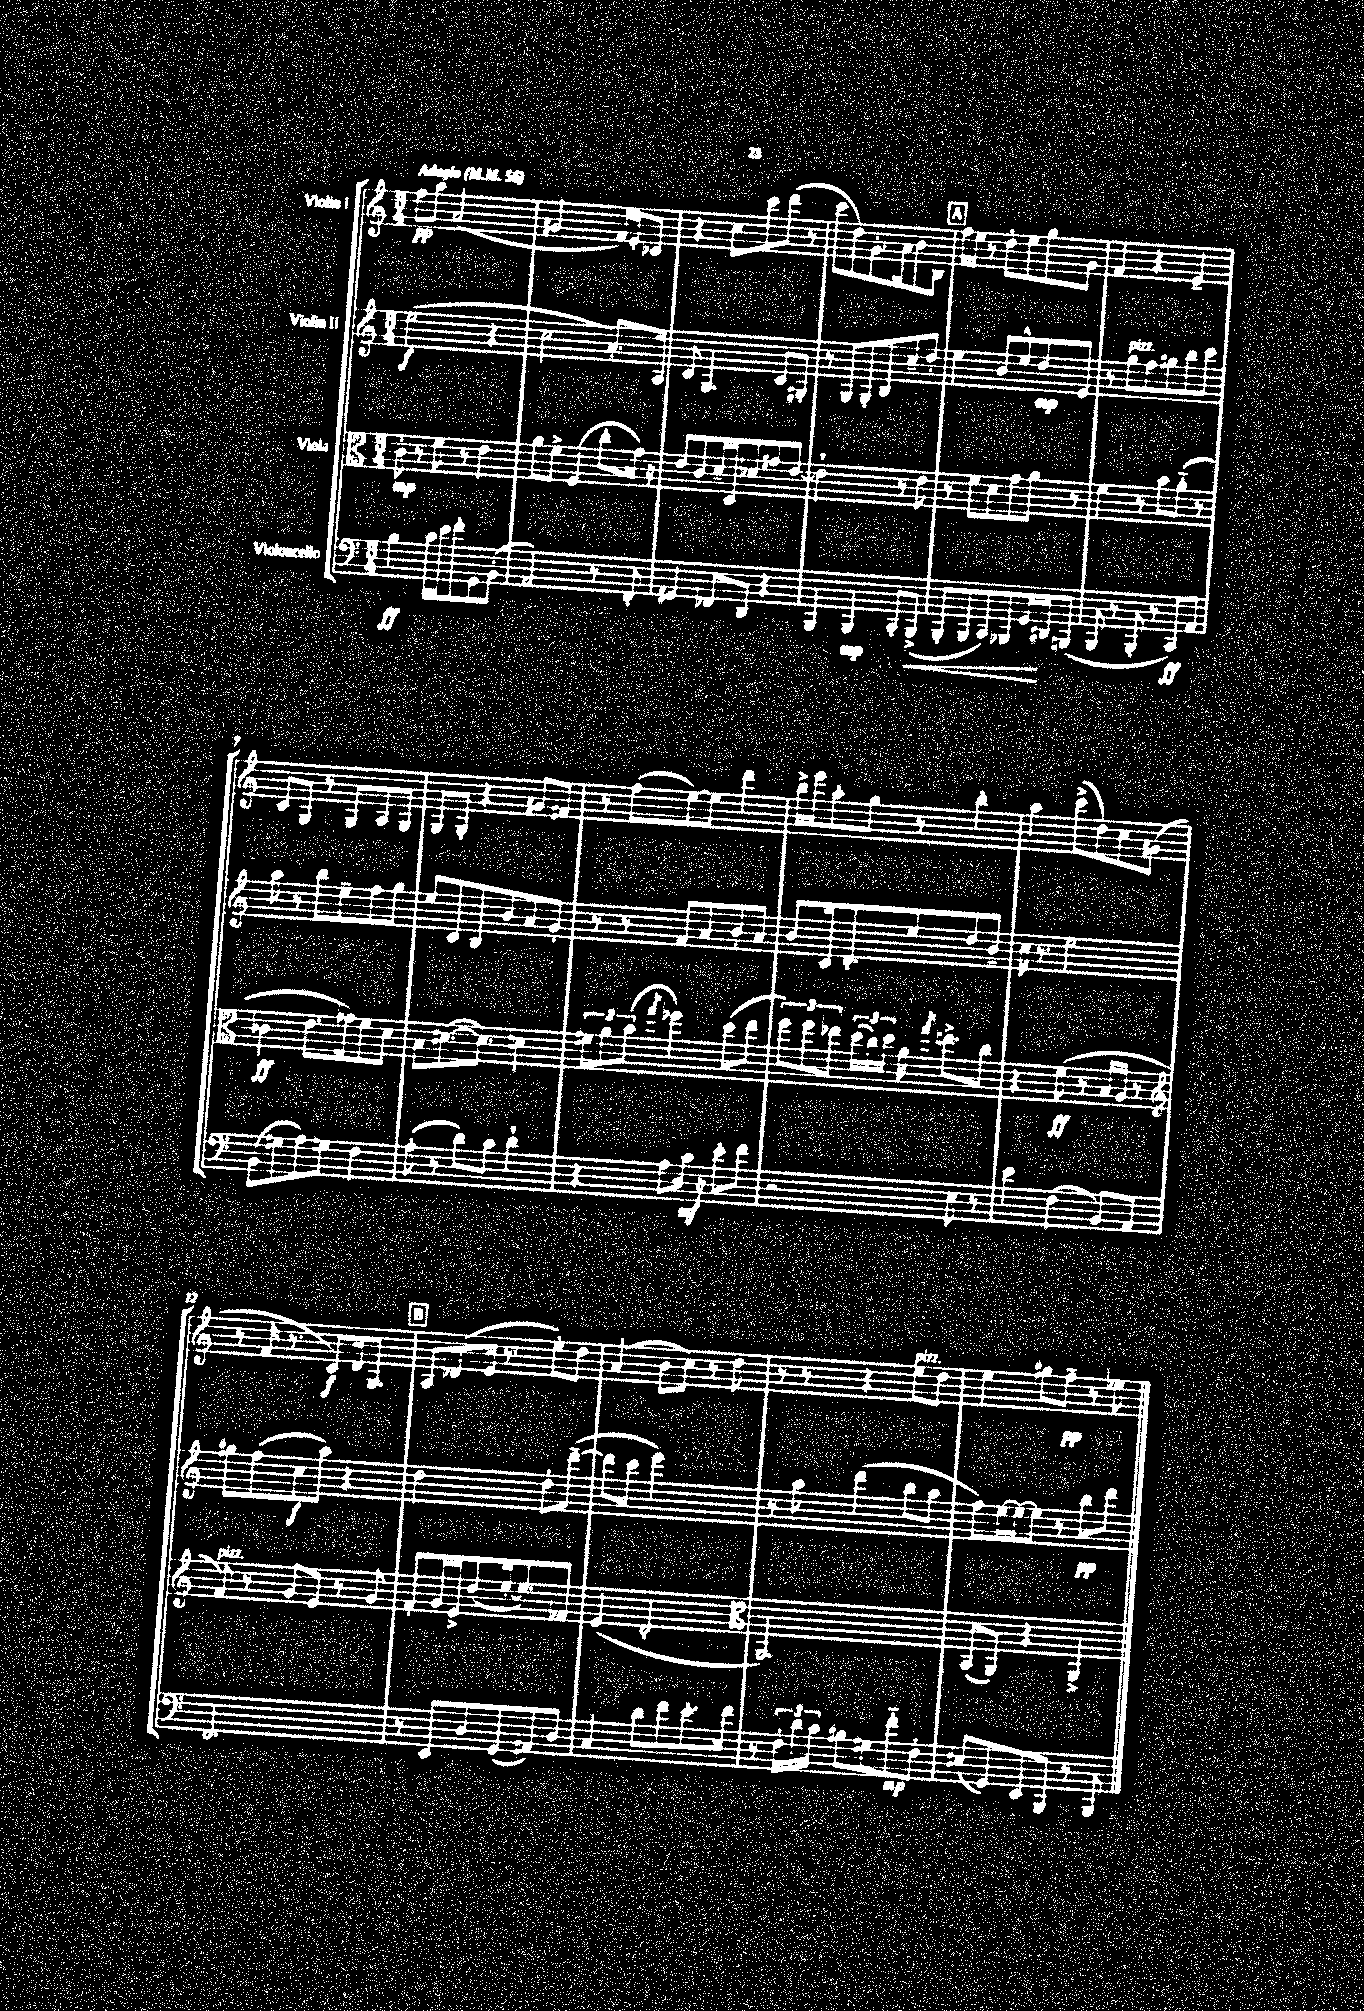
<<
\new StaffGroup <<
\new Staff = "s0" \with { instrumentName = "Violin I" } {
    \clef treble \key c \major \numericTimeSignature \time 3/4 \tempo "Adagio" 4 = 56
    \autoBeamOff f''8[\pp a''8] a'2( |
    gis'2 f'16[) e'16-. ces'8] |
    r4 c''8[ c'''8 d'''8]( r8 |
    c'''8[ d''8) g'8.-. a'16 b'8 b8] |
    \mark \markup { \box "A" } f''16[ e''16] r8 d''8[-. e''8 g''8 g'8] |
    f'4 r4 e'4-- |
    c'8[ g8] r8 g8[ a8 g8] |
    g8[ g8]-. r4 gis'8[ fis'8] |
    r8 f''8[( e''8~) e''8] d'''4 |
    b''16[-> e'''16 a''8-. g''8] r8 b''4-. |
    a''4 c'''8[->( d''8) c''8 gis'8]( |
    r8 f'16 r8. c'8[\f) d'16 g8.] |
    \mark \markup { \box "B" } a8[ des'8( e'16] r8. e''8[-.) d''8] |
    a'4( b'8[ c''8]) r8 d''8 |
    r8 r8 r4 e''8[^\markup { \italic "pizz." } d''8] |
    e''4 gis''8[ f''8]--\pp r8 ees''8 \bar "|." |
}
\new Staff = "s1" \with { instrumentName = "Violin II" } {
    \clef treble \key c \major \numericTimeSignature \time 3/4
    \autoBeamOff e''2\f( r4 |
    c''2 a'8.[-.) a16] |
    c'8 g4. c'8[ gis8]-. |
    r8 g8[ g8-. b8 c''8-- d''8]-. |
    \mark \markup { \box "A" } e''4 b'8[ e''8-^ d''8\mp e'8] |
    r8 g''8[^\markup { \italic "pizz." } f''8 gis''8 b''8 c'''8] |
    a''8 r8 b''8[ e''8-- f''8 g''8] |
    e''8[ c'8 b8 b'8 a'8 g'8]-. |
    r8 r8 f'8[ a'8 b'8-. a'8] |
    b'8[ c'16 d'8.-. e''8 d''8 b'8]-- |
    c''16 r8. e''2 |
    gis''8[ f''8( c''8\f a''8]) r4 |
    \mark \markup { \box "B" } d''2 d''8[-. d'''8]~--( |
    d'''8[ c'''8] e'''2) |
    r8 a''8 d'''4( b''8[ a''8] |
    f''8[) e''16~ e''16~ e''8] r8 b''8[\pp d'''8] \bar "|." |
}
\new Staff = "s2" \with { instrumentName = "Viola" } {
    \clef alto \key c \major \numericTimeSignature \time 3/4
    \autoBeamOff c'8-.\mp r8 f'8 r8 e'4 |
    a'8[ f'8]-> f4( c''8[-. g'16]) r16 |
    e'8[ c'8 d'16-- d16 des'8 gis'8 e'8]~ |
    e'2-! r8 e'8 |
    \mark \markup { \box "A" } r8 f'8[ d'8 g'8 a'8] r8 |
    f'4 r8 b'8[ a'8]-_( r8 |
    ces'4\ff e'8.[ ges'16) f'8 d'8] |
    b8[ dis'8.~( dis'8.]) d'4 |
    \tuplet 3/2 { fis'8[ a'8 b'8]( } \acciaccatura { g''8 } fes''4) d''8[( e''8] |
    \tuplet 3/2 { f''8[) f''8 ees''8] } \tuplet 3/2 { d''16[( c''16) d''16] } a'16 \acciaccatura { g''8 } e''8.[-> c''8] |
    r4 f'8\ff( r8 b16[ a16] r8 |
    \clef treble f'8^\markup { \italic "pizz." }) r8 g'8[ e'8] r8 g'8 |
    \mark \markup { \box "B" } f'8[-. g'16 e'16-> d''8( e''16~-. e''8.) fes'8] |
    e'4( d'2-. |
    \clef alto a,2.) |
    b,8[( a,8]) r4 a,4-> \bar "|." |
}
\new Staff = "s3" \with { instrumentName = "Violoncello" } {
    \clef bass \key c \major \numericTimeSignature \time 3/4
    \autoBeamOff b4\ff c'16[ e'16 f'8-. g,8 b,8]-.( |
    a,2) r8 f,8-. |
    gis,4 fes,8[ d,8] r4 |
    b,,4 b,,4\mp c,8[-. b,,8]->\<( |
    \mark \markup { \box "A" } b,,8[-. b,,8 c,8) bes,,8 g,16\! dis,16 b,,8]( |
    b,,8 r8 b,,8-. r8 c,8[\ff) a,8] |
    b,8[( gis8 a8) g8] f4 |
    a8-.( r8 d'8[) c'8] d'4-! |
    r4 a8[ c'16]\mf r16 e'8[-. f'8] |
    r2 e8 r8 |
    e'4 f4( b,8[) a,8] |
    f,2. |
    \mark \markup { \box "B" } r8 e,8[ d8 g,8( ais,8) d8] |
    c4 d'8[ f'8 e'8.-. f'16] |
    r8 \tuplet 3/2 { f16[-. d'16 c'16] } bis8[ gis8 f'8-_\mp f8]-. |
    eis8[( g,8) e,8 b,,8] r8 b,,8 \bar "|." |
}
>>
>>
